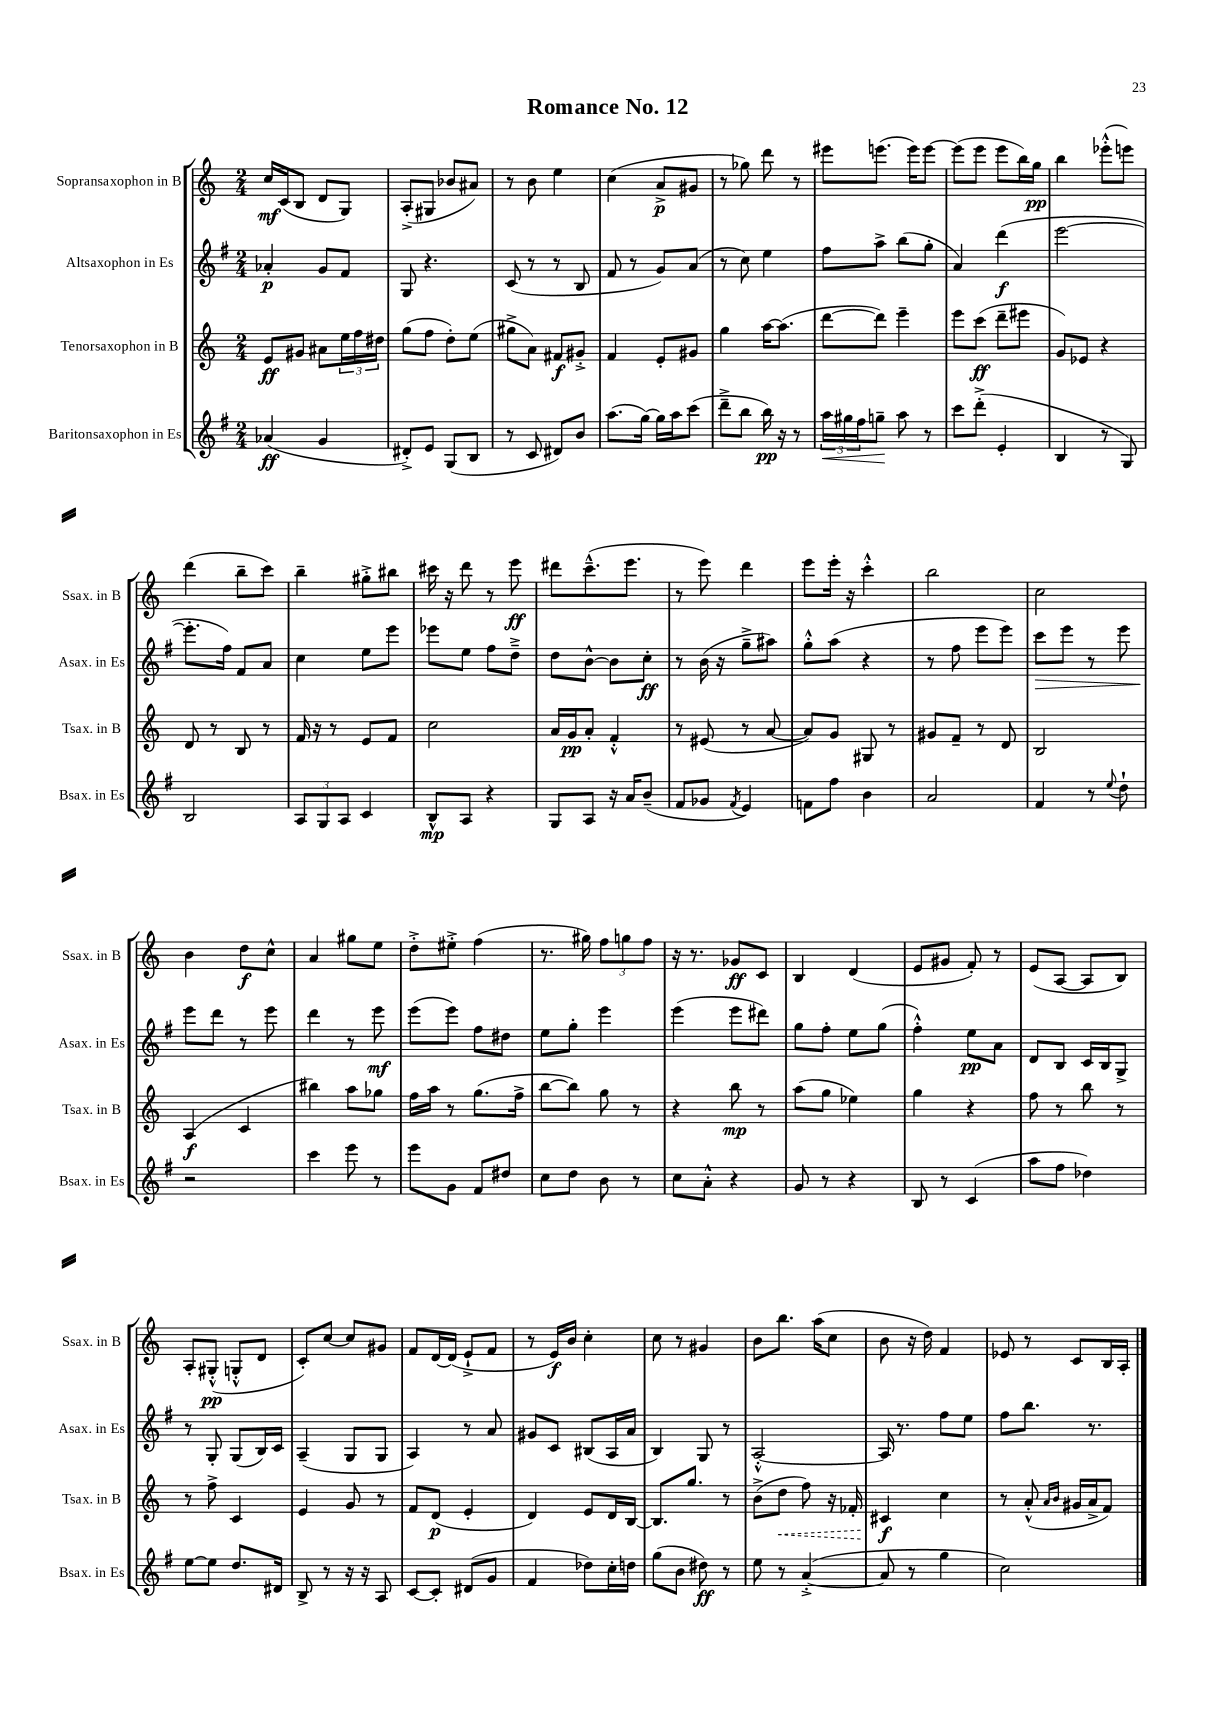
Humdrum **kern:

**kern	**kern	**kern	**kern
*staff4	*staff3	*staff2	*staff1
*clefG2	*clefG2	*clefG2	*clefG2
*k[f#]	*k[]	*k[f#]	*k[]
*M2/4	*M2/4	*M2/4	*M2/4
(4a-/	8e/L	4a-'/	16cc/LL
.	.	.	(16c/J
.	8g#/J	.	8B/J
4g/	8a#\L	8g/L	8d/L
.	24ee\L	8f#/J	8G/J)
.	24ff\	.	.
.	24dd#\JJ	.	.
=	=	=	=
8d#'^/L)	(8gg\L	8G/	(8A'^/L
8e/J	8ff\J	4.r	8G#/J
(8G/L	8dd'\L)	.	8b-/L
8B/J	(8ee\J	.	8a#/J)
=	=	=	=
8r	8gg#^\L	(8c/	8r
8c/	8a\J)	8r	8b\
8d#/L)	8f#/L	8r	4ee\
8b/J	8g#'^/J	8B/	.
=	=	=	=
(8.aa\L	4f/	8f#/	(4cc\
.	.	8r	.
[16gg\Jk)	.	.	.
16gg\]LL	8e'/L	8g/L)	8a^/L
16aa\J	.	.	.
(8ccc\J	8g#/J	(8a/J	8g#/J
=	=	=	=
8ddd~^\L	4gg\	8r	8r
8bb\J	.	8cc\)	8gg-\)
16bb\)	[16aa\LK	4ee\	8ddd\
16r	(8.aa\]J	.	.
8r	.	.	8r
=	=	=	=
24aa\LL	[8ddd\L	8ff#\L	8eee#\L
24gg#\	.	.	.
24ff#\J	.	.	.
8gg~\J	8ddd\]J)	8aa^\J	(8.eee\J
8aa\	4eee~\	(8bb\L	.
.	.	.	16eee\LK)
8r	.	8gg'\J	[8eee\J
=	=	=	=
8ccc\L	8eee\L	4a/)	(8eee\]L
(8ddd'^\J	(8ccc\J	.	8eee\J
4e'/	8ddd~\L	(4ddd\	8eee\L
.	8eee#\J	.	16bb\L)
.	.	.	16gg\JJ
=	=	=	=
4B/	8g/L)	[2eee\	4bb\
.	8e-/J	.	.
8r	4r	.	(8eee-'^^\L
8G/)	.	.	8eee\J)
=	=	=	=
2B/	8d/	8.eee'\]L	(4ddd\
.	8r	.	.
.	.	16ff#\Jk)	.
.	8B/	8f#/L	8bb~\L
.	8r	8a/J	8ccc\J)
=	=	=	=
12A/L	16f/	4cc\	4bb~\
.	16r	.	.
12G/	.	.	.
.	8r	.	.
12A/J	.	.	.
4c/	8e/L	8ee\L	8gg#'^\L
.	8f/J	8eee\J	8bb#\J
=	=	=	=
8B^^/L	2cc\	8eee-\L	16ccc#\
.	.	.	16r
8A/J	.	8ee\J	8ddd\
4r	.	8ff#\L	8r
.	.	8dd~^\J	8eee\
=	=	=	=
8G/L	16a/LL	8dd\L	8ddd#\L
.	16g/J	.	.
8A/J	8a'/J	[8b^^\J	(8.ccc~^^\
16r	4f'^^/	8b\]L	.
16a/LK	.	.	8.eee\J
(8b~/J	.	8cc'\J	.
=	=	=	=
8f#/L	8r	8r	8r
8g-/J	(8e#/	(16b\	8eee\)
.	.	16r	.
8qf#/	.	.	.
4e/)	8r	8gg~^\L	4ddd\
.	[8a/	8aa#\J)	.
=	=	=	=
8f\L	8a/]L)	8gg'^^\L	8eee\L
8ff#\J	8g/J	(8aa\J	16eee'\Jk
.	.	.	16r
4b\	8G#/	4r	4ccc'^^\
.	8r	.	.
=	=	=	=
2a/	8g#/L	8r	2bb\
.	8f~/J	8ff#\	.
.	8r	8eee\L	.
.	8d/	8eee\J)	.
=	=	=	=
4f#/	2B/	8ccc\L	2cc\
.	.	8eee\J	.
8r	.	8r	.
8qqee/	.	.	.
8dd`\	.	8eee\	.
=	=	=	=
2r	(4A/	8eee\L	4b\
.	.	8ddd\J	.
.	4c/	8r	8dd\L
.	.	8eee\	8cc^^\J
=	=	=	=
4ccc\	4bb#\)	4ddd\	4a/
8eee\	8aa\L	8r	8gg#\L
8r	8gg-\J	8eee\	8ee\J
=	=	=	=
8eee\L	16ff\LL	(8eee\L	8dd'^\L
.	16aa\JJ	.	.
8g\J	8r	8eee\J)	8ee#'^\J
8f#/L	(8.gg\L	8ff#\L	(4ff\
8dd#/J	.	8dd#\J	.
.	16ff^\Jk	.	.
=	=	=	=
8cc\L	[8bb\L	8ee\L	8.r
8dd\J	8bb\]J)	8gg'\J	.
.	.	.	16gg#\)
8b\	8gg\	4eee\	12ff\L
.	.	.	12gg\
8r	8r	.	.
.	.	.	12ff\J
=	=	=	=
8cc\L	4r	(4eee\	16r
.	.	.	8.r
8a'^^\J	.	.	.
4r	8bb\	8eee\L	8g-/L
.	8r	8ddd#\J)	8c/J
=	=	=	=
8g/	(8aa\L	8gg\L	4B/
8r	8gg\J	8ff#'\J	.
4r	4ee-\)	8ee\L	(4d/
.	.	(8gg\J	.
=	=	=	=
8B/	4gg\	4ff#'^^\)	8e/L
8r	.	.	8g#/J
(4c/	4r	8ee\L	8f'/)
.	.	8a\J	8r
=	=	=	=
8aa\L	8ff\	8d/L	(8e/L
8ff#\J	8r	8B/J	[8A/J
4dd-\)	8bb\	16c/LL	8A/]L
.	.	16B/J	.
.	8r	8G^/J	8B/J)
=	=	=	=
[8ee\L	8r	8r	8A'/L
8ee\]J	8ff^\	8G'/	(8G#'^^/J
8.dd/L	4c/	(8G/L	8G'^^/L
.	.	16B/L)	8d/J
16d#/Jk	.	16c/JJ	.
=	=	=	=
8B^/	4e/	(4A~/	8c'/L)
8r	.	.	[8cc/J
16r	8g/	8G/L	8cc/]L
16r	.	.	.
8A/	8r	8G/J	8g#/J
=	=	=	=
[8c/L	8f/L	4A/)	8f/L
8c'/]J	(8d/J	.	[16d/L
.	.	.	(16d/]JJ
(8d#/L	4e'/	8r	8e`^/L
8g/J	.	8a/	8f/J
=	=	=	=
4f#/	4d/)	8g#/L	8r
.	.	8c/J	16e/LL)
.	.	.	16b/JJ
8dd-\L)	8e/L	(8B#/L	4cc'\
16cc'\L	16d/L	16A/L	.
16dd\JJ	[16B/JJ	16a/JJ	.
=	=	=	=
(8gg\L	8.B/]L	4B/)	8cc\
8b\J	.	.	8r
.	8.gg/J	.	.
8dd#\)	.	8G/	4g#/
8r	8r	8r	.
=	=	=	=
8ee\	(8b^\L	[2A'^^/	8b\L
8r	8dd\J	.	8.bb\J
([4a'^/	8ff\)	.	.
.	.	.	(16aa\LK
.	16r	.	8cc\J
.	16f-'/	.	.
=	=	=	=
8a/]	4c#/	16A/]	8b\
.	.	8.r	.
8r	.	.	16r
.	.	.	16dd\)
4gg\	4cc\	8ff#\L	4f/
.	.	8ee\J	.
=	=	=	=
2cc\)	8r	8ff#\L	8e-/
.	(8a'^^/	8.bb\J	8r
.	16qqa/LL	.	.
.	16qqb/JJ	.	.
.	16g#/LL	.	8c/L
.	16a^/J	8.r	.
.	8f/J)	.	16B/L
.	.	.	16A'/JJ
==	==	==	==
*-	*-	*-	*-
